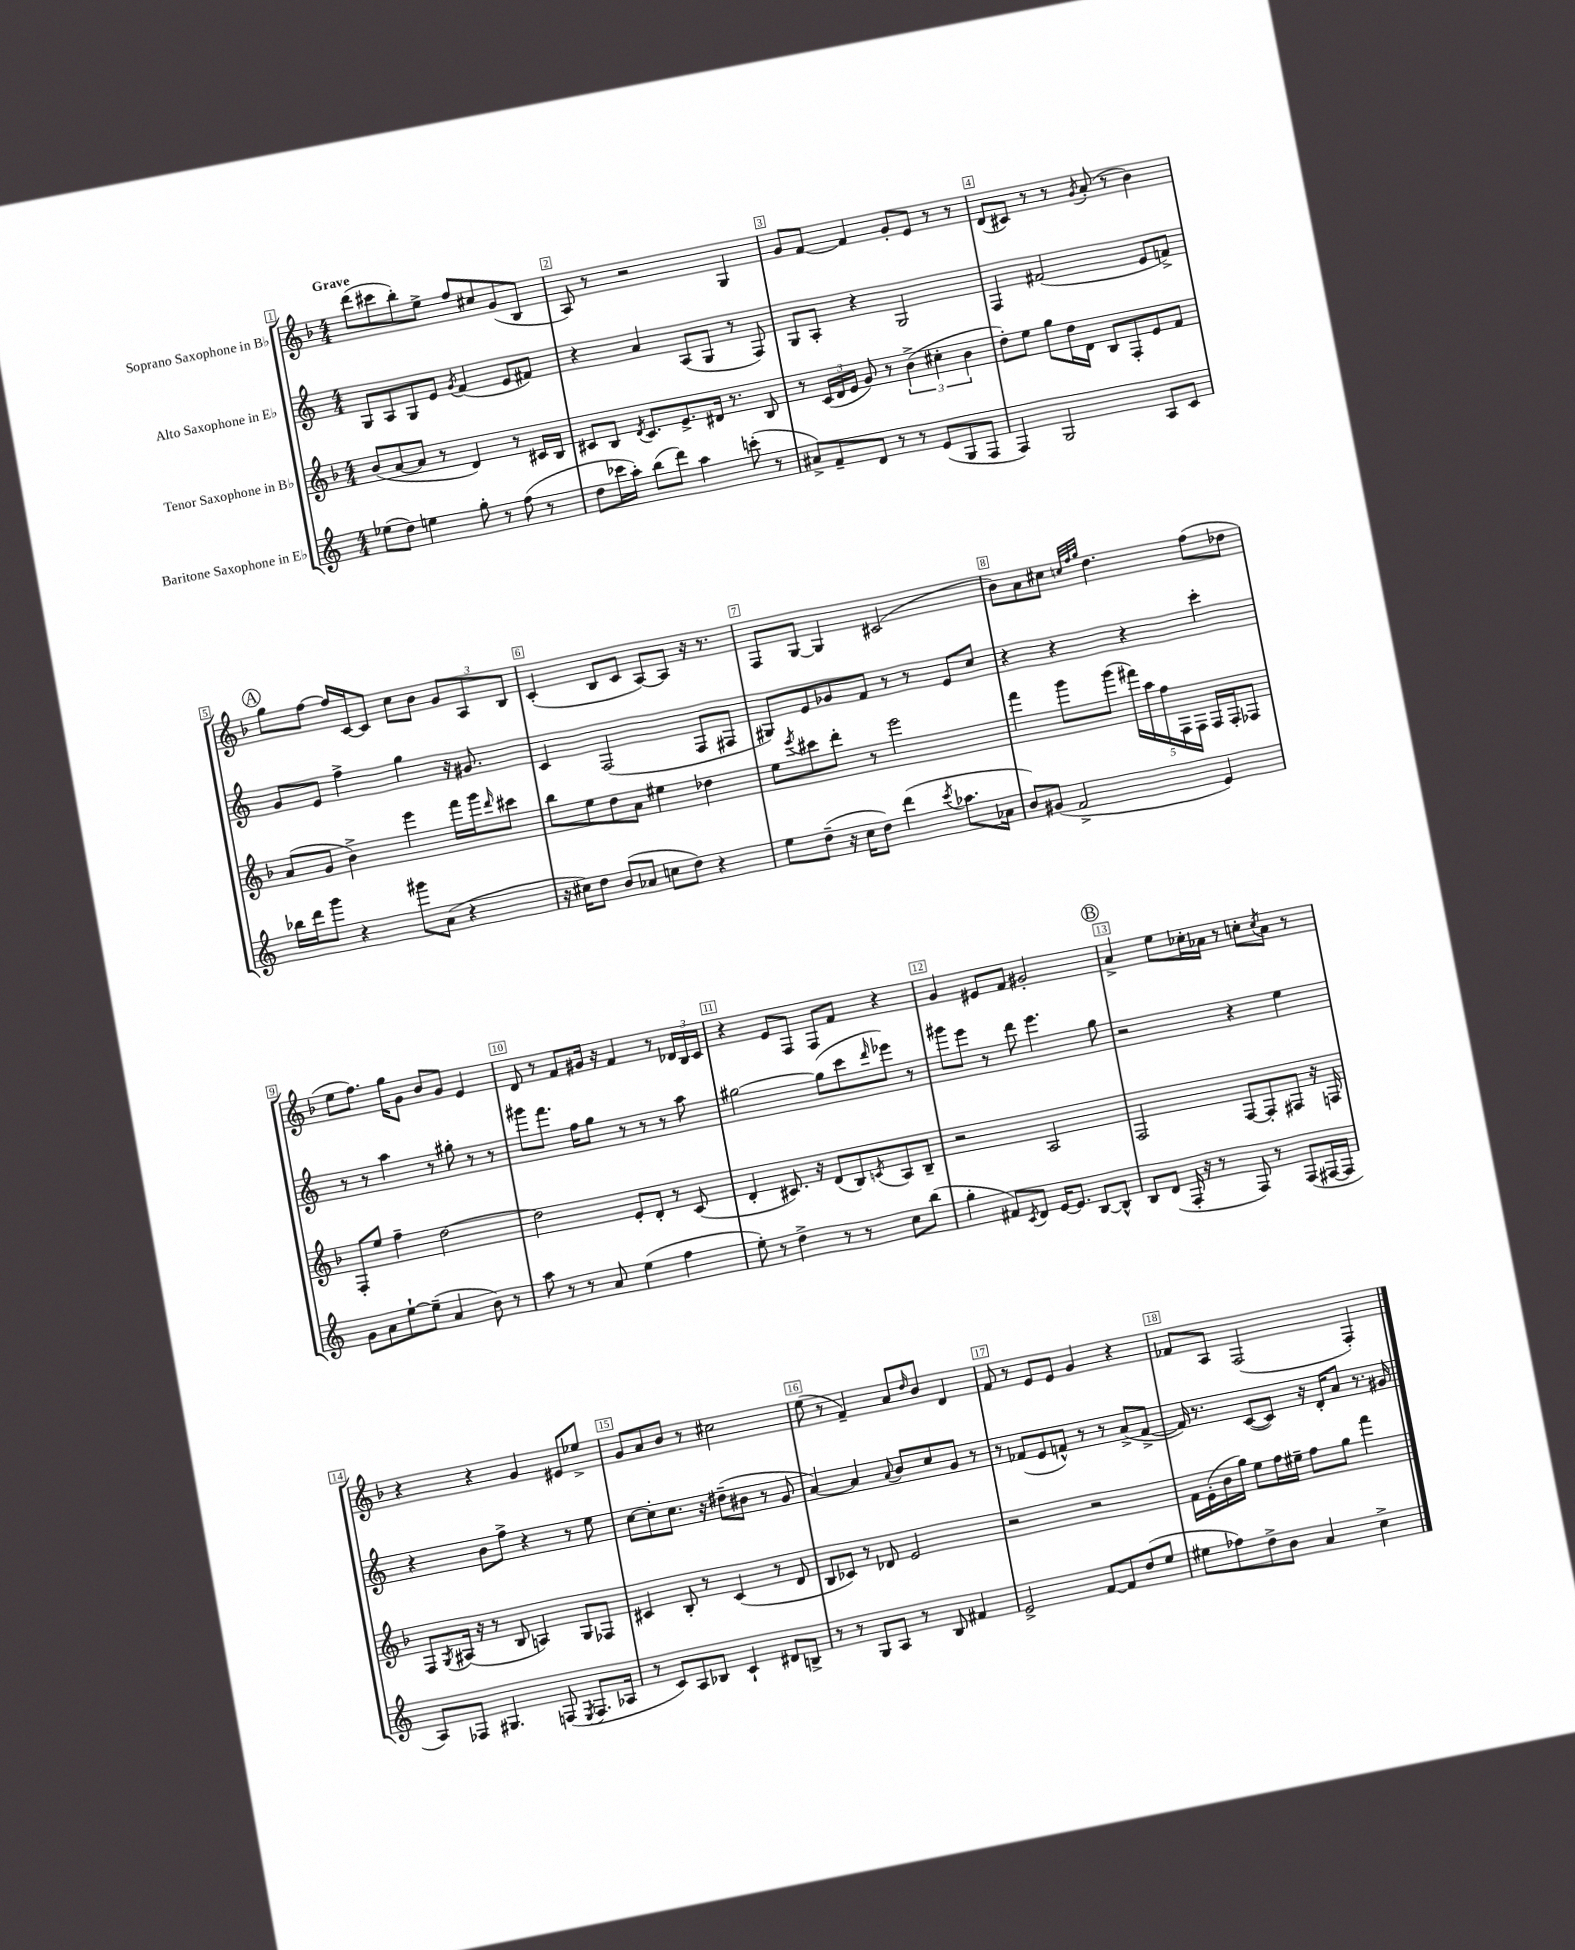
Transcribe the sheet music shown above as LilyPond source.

<<
\new StaffGroup <<
\new Staff = "s0" \with { instrumentName = "Soprano Saxophone in Bb" } {
    \clef treble \key f \major \numericTimeSignature \time 4/4 \tempo "Grave"
    d'''8( cis'''8 bes''8-.) e''8-> f''8 cis''8 g'8( bes8 |
    a8) r8 r2 g4 |
    g'8 f'8~ f'4 g'8-. e'8 r8 r8 |
    d'8( cis'8) r8 r8 \acciaccatura { g'8 } a'8-.( r8 bes'4) |
    \mark \markup { \circle "A" } g''8 f''8~ f''16 c'16~ c'8 c''8 bes'8 \tuplet 3/2 { g'8 a8 bes8 } |
    c'4-.( bes8 c'8 a8~) a8 r16 r8. |
    f8 g8~ g4 cis'2( |
    bes'8) a'8 cis''8 \grace { c''32 f''32 g''32 } d''4. f''8( des''8 |
    e''8 f''8.) g''16 g'8 bes'8 g'8 e'4 |
    d'8 r8 f'8 gis'16 r16 f'4 r8 \tuplet 3/2 { des'16 bes16 c'16 } |
    r4 e'8 f8 f8 f'8 r4 |
    g'4 eis'8 f'8 gis'2-. |
    \mark \markup { \circle "B" } a'4-> e''8 ces''16-. aes'16 r8 c''8-. \acciaccatura { c''8 } aes'8 r8 |
    r4 r4 g'4 eis'8 ees''8-> |
    g'8 a'8 bes'8 r8 cis''2 |
    e''8( r8 f'4--) a'8 \grace { d''16 } bes'8 d'4 |
    f'8 r8 e'8 e'8 g'4 r4 |
    fes'8 a8 f2( f4-.) \bar "|." |
}
\new Staff = "s1" \with { instrumentName = "Alto Saxophone in Eb" } {
    \clef treble \key c \major \numericTimeSignature \time 4/4
    g8 a8 g8 e'8 \acciaccatura { g'8 } f'4( e'8 fis'8) |
    r4 a'4 a8( g8 r8 f8) |
    g8 a8-. r4 g2 |
    f4 fis'2( e'8 f'8->) |
    \mark \markup { \circle "A" } g'8 e'8 f''4-> g''4 r16 gis'8. |
    c'4 f2( f8 fis8 |
    gis8) e'8 ges'8 f'8 r8 r8 e'8 c''8 |
    r4 r4 r4 c'''4-. |
    r8 r8 a''4 r8 gis''8-. r8 r8 |
    gis'''8 f'''8. f''16 g''8 r8 r8 r8 a''8 |
    gis''2~ gis''8( c'''8 \grace { d'''16 } ees'''8) r8 |
    gis'''8 e'''8 r8 d'''8 e'''4. g''8 |
    \mark \markup { \circle "B" } r2 r4 e''4 |
    r4 b'8 f''8-> r4 r8 e''8 |
    c''8~ c''8-. c''8. r16 dis''8--( bis'8 r8 g'8 |
    a'4~) a'4 \appoggiatura { a'8 } b'8 c''8 g'8 r8 |
    r8 fes'8( e'8 f'8-^) r8 r8 a'8->( f'8~-> |
    f'16) r8. c'8~( c'8) r16 d'16-. a'8 r8. gis'16 \bar "|." |
}
\new Staff = "s2" \with { instrumentName = "Tenor Saxophone in Bb" } {
    \clef treble \key f \major \numericTimeSignature \time 4/4
    bes'8( a'8~ a'8 r8 d'4) r8 cis'16 bes16 |
    cis'8 bes8 \acciaccatura { d'8 } cis'8. e'8.-> dis'16 r8. bes8 |
    r8 \tuplet 3/2 { c'16( d'16 e'16 } g'8) r8 \tuplet 3/2 { bes'4->( cis''4-. bes'4 } |
    d''8-.) e''8 g''8 d''16 d'16 bes8 f8-. e'8 f'8 |
    \mark \markup { \circle "A" } a'8( g'8 bes'4->) e'''4 f'''16 g'''16 \grace { d'''16 } cis'''8 |
    bes''8 e''8 d''8 a'8 eis''4 des''4 |
    e''8 \acciaccatura { e'''8 } cis'''8 d'''8-. r8 e'''2 |
    f'''4 g'''8 g'''8( \tuplet 5/4 { fis'''16) a''16 f''16 f16 f16 } f16 f16-. fes8 |
    f8-. e''8 f''4-- d''2~ |
    d''2 e'8-. d'8-. r8 c'8( |
    d'4-. cis'8.) r16 d'8( bes8) \acciaccatura { c'8 } a8 bes8-- |
    r2 a2 |
    \mark \markup { \circle "B" } f2 f8~ f8-. fis8 r16 f16 |
    f8 \acciaccatura { g8 } ais16( r16 r8 bes8 a4) g8 fes8 |
    cis'4 bes8-. r8 cis'4( r8 d'8 |
    bes8 ces'8) r8 des'8 e'2 |
    r2 r2 |
    f'16 e'16-.( bes'16 g''16) e''8 f''16 eis''16-- f''8 g''8 f'''4 \bar "|." |
}
\new Staff = "s3" \with { instrumentName = "Baritone Saxophone in Eb" } {
    \clef treble \key c \major \numericTimeSignature \time 4/4
    ees''8( d''8) e''4 g''8-. r8 f''8( r8 |
    d''8 ces'''16 a''16-.) b''8( d'''8) a''4 c'''8-.( r8 |
    ais'8->) f'8-- d'8 r8 r8 e'8( g8 f8 |
    f4) g2 a8 c'8 |
    \mark \markup { \circle "A" } bes''16 d'''16 g'''8 r4 gis'''8 a'8( r4 |
    r16 cis''16) d''8 b'8( aes'8 c''8 d''8) r4 |
    e''8 d''8--( r16 c''16 d''8) d'''4( \acciaccatura { c'''8 } aes''8. aes'16 |
    b'8) gis'8( f'2-> e'4) |
    g'8 a'8 e''8~-! e''8--( a'4 b'8) r8 |
    a''8 r8 r8 a'8 e''4( f''4 |
    e''8-.) r8 d''4-> r8 r8 c''8 b''8( |
    g''4-. fis'8) \acciaccatura { c'8 } d'8 e'16~ e'8. b8~ b8-^ |
    \mark \markup { \circle "B" } b8 d'8( f16-. r16 r8 f8) r8 f8( fis16~ fis16 |
    a8) fes8 gis4. f8( \acciaccatura { e8 } f8. aes16 |
    r8 c'8) a8 bes8 c'4-! dis'8 b8-> |
    r8 r8 g8 a8 r8 b8 fis'4 |
    e'2-> f'8~ f'8 d''8( e''8 |
    eis''8 fes''8) d''8-> b'8 a'4 c''4-> \bar "|." |
}
>>
>>
\layout { \context { \Score \override BarNumber.break-visibility = ##(#f #t #t) barNumberVisibility = #all-bar-numbers-visible \override BarNumber.stencil = #(make-stencil-boxer 0.1 0.3 ly:text-interface::print) } }
